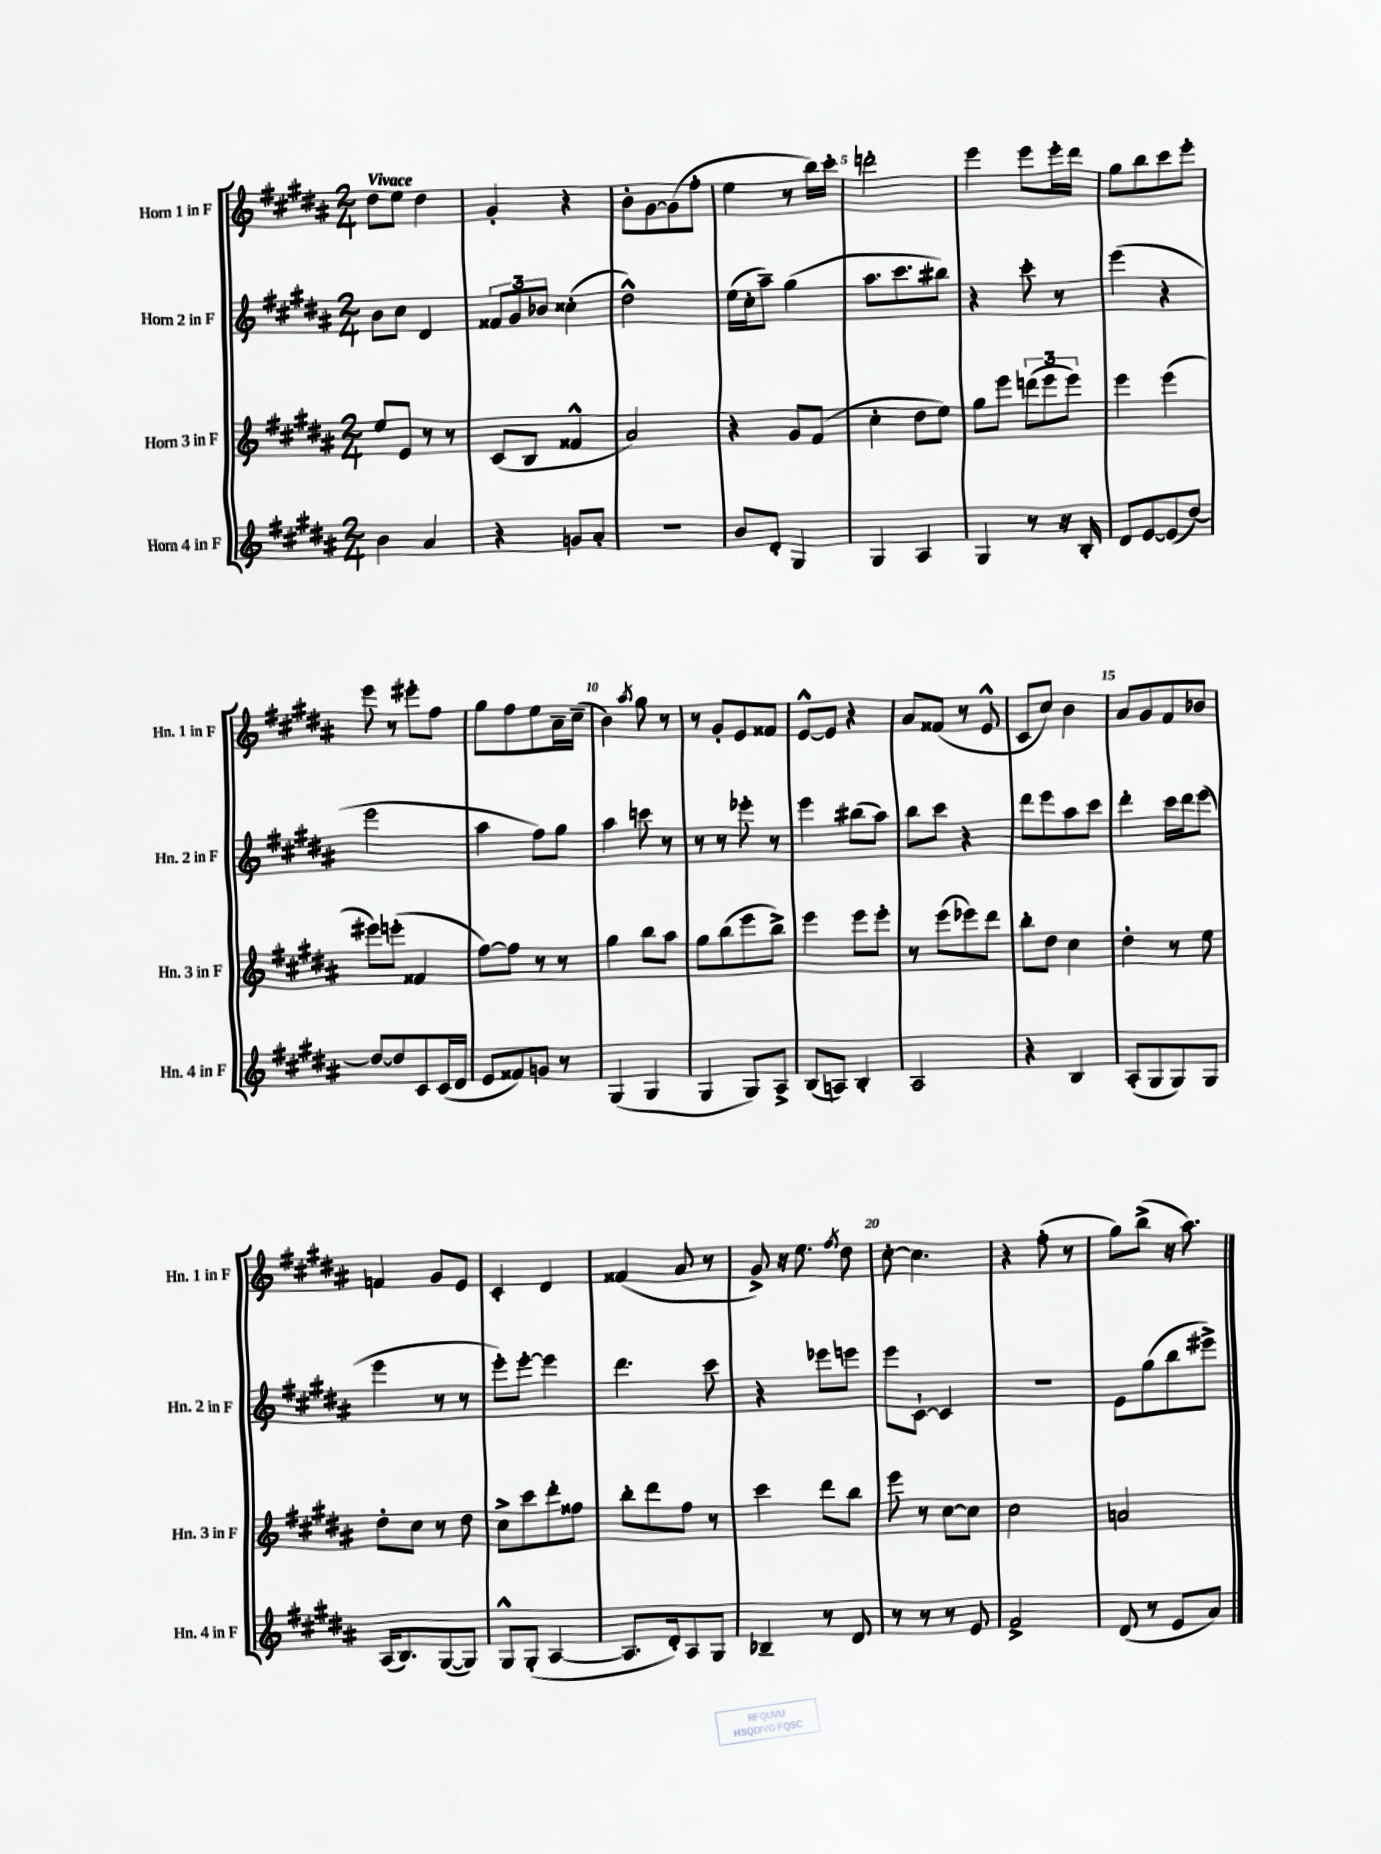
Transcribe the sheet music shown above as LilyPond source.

<<
\new StaffGroup <<
\new Staff = "s0" \with { instrumentName = "Horn 1 in F" shortInstrumentName = "Hn. 1 in F" } {
    \clef treble \key b \major \numericTimeSignature \time 2/4 \tempo "Vivace"
    \autoBeamOff dis''8[ e''8] dis''4 |
    gis'4-. r4 |
    b'8[-. gis'8~ gis'8( fis''8]-. |
    e''4 r8 b''16[) cis'''16]-. |
    d'''2-. |
    e'''4 e'''8[ e'''16-. dis'''16] |
    gis''8[ b''8 cis'''8 e'''8]-. |
    e'''8 r8 eis'''8[-. fis''8] |
    gis''8[ fis''8 e''8 ais'16-- cis''16]--( |
    b'4) \acciaccatura { ais''8 } gis''8 r8 |
    r8 gis'8[-. e'8 fisis'8] |
    e'8[~-^ e'8] r4 |
    ais'8[ fisis'8]( r8 e'8-^ |
    cis'8[ cis''8]) b'4 |
    ais'8[ gis'8 fis'8 bes'8] |
    f'4 gis'8[ e'8] |
    cis'4-. dis'4 |
    fisis'4( ais'8 r8 |
    gis'8->) r16 e''8. \acciaccatura { fis''8 } dis''8 |
    cis''8~-. cis''4. |
    r4 fis''8-.( r8 |
    gis''8[) b''8]->( r16 ais''8.) \bar "|." |
}
\new Staff = "s1" \with { instrumentName = "Horn 2 in F" shortInstrumentName = "Hn. 2 in F" } {
    \clef treble \key b \major \numericTimeSignature \time 2/4
    \autoBeamOff b'8[ cis''8] dis'4 |
    \tuplet 3/2 { fisis'8[ gis'8 bes'8] } cisis''4-.( |
    dis''2-^) |
    e''16[( cis''16-. ais''8]--) gis''4( |
    ais''8.[ cis'''8. bis''8]) |
    r4 cis'''8-. r8 |
    e'''4( r4 |
    e'''2 |
    ais''4 fis''8[) gis''8] |
    ais''4 c'''8 r8 |
    r8 r8 ees'''8-. r8 |
    e'''4 bis''8[( ais''8]) |
    b''8[ cis'''8] r4 |
    dis'''8[ e'''8 ais''8 cis'''8] |
    dis'''4-. cis'''16[ dis'''16 e'''8]( |
    e'''4 r8 r8 |
    e'''8[-.) e'''8]~-. e'''4 |
    dis'''4. cis'''8 |
    r4 ees'''8[ e'''8] |
    e'''8[ cis'8]~-! cis'4 |
    r2 |
    e'8[ gis''8( b''8 eis'''8]->) \bar "|." |
}
\new Staff = "s2" \with { instrumentName = "Horn 3 in F" shortInstrumentName = "Hn. 3 in F" } {
    \clef treble \key b \major \numericTimeSignature \time 2/4
    \autoBeamOff e''8[ e'8] r8 r8 |
    cis'8[( b8] fisis'4-^ |
    ais'2) |
    r4 gis'8[ fis'8]( |
    cis''4-. dis''8[ e''8]) |
    gis''8[ e'''8] \tuplet 3/2 { d'''8[( e'''8 e'''8]) } |
    e'''4 e'''4( |
    eis'''8[) e'''8]-.( fisis'4 |
    fis''8[~) fis''8] r8 r8 |
    gis''4 b''8[ ais''8] |
    gis''8[ b''8( e'''8 b''8]->) |
    e'''4 e'''8[ e'''8]-. |
    r8 e'''8[( ees'''8) dis'''8] |
    b''8[-. dis''8] cis''4 |
    dis''4-. r8 e''8 |
    dis''8[-. cis''8] r8 dis''8 |
    cis''8[-> cis'''8 dis'''8-. fisis''8] |
    b''8[-. dis'''8 fis''8] r8 |
    cis'''4 dis'''8[ b''8] |
    e'''8 r8 cis''8[~ cis''8] |
    cis''2 |
    a'2 \bar "|." |
}
\new Staff = "s3" \with { instrumentName = "Horn 4 in F" shortInstrumentName = "Hn. 4 in F" } {
    \clef treble \key b \major \numericTimeSignature \time 2/4
    \autoBeamOff b'4 ais'4 |
    r4 g'8[ ais'8]-. |
    R2 |
    b'8[ dis'8]-. gis4 |
    gis4 ais4 |
    gis4 r8 r16 b16-. |
    dis'8[ e'8~ e'8( dis''8]~) |
    dis''8[~ dis''8 cis'8 cis'16( dis'16] |
    e'8[ fisis'8) g'8] r8 |
    gis4( gis4 |
    gis4 gis8[) ais8]-> |
    b8[( a8]) b4-. |
    ais2 |
    r4 b4 |
    ais8[-.( gis8 gis8) gis8] |
    ais16[( b8.) gis8~( gis8]) |
    gis8[-^ gis8]-.( ais4~ |
    ais8.[ dis'16-.) ais8 gis8] |
    bes4-- r8 dis'8 |
    r8 r8 r8 e'8 |
    fis'2-> |
    dis'8( r8 e'8[ ais'8]) \bar "|." |
}
>>
>>
\layout { \context { \Score \override BarNumber.break-visibility = ##(#f #t #t) barNumberVisibility = #(every-nth-bar-number-visible 5) } }
